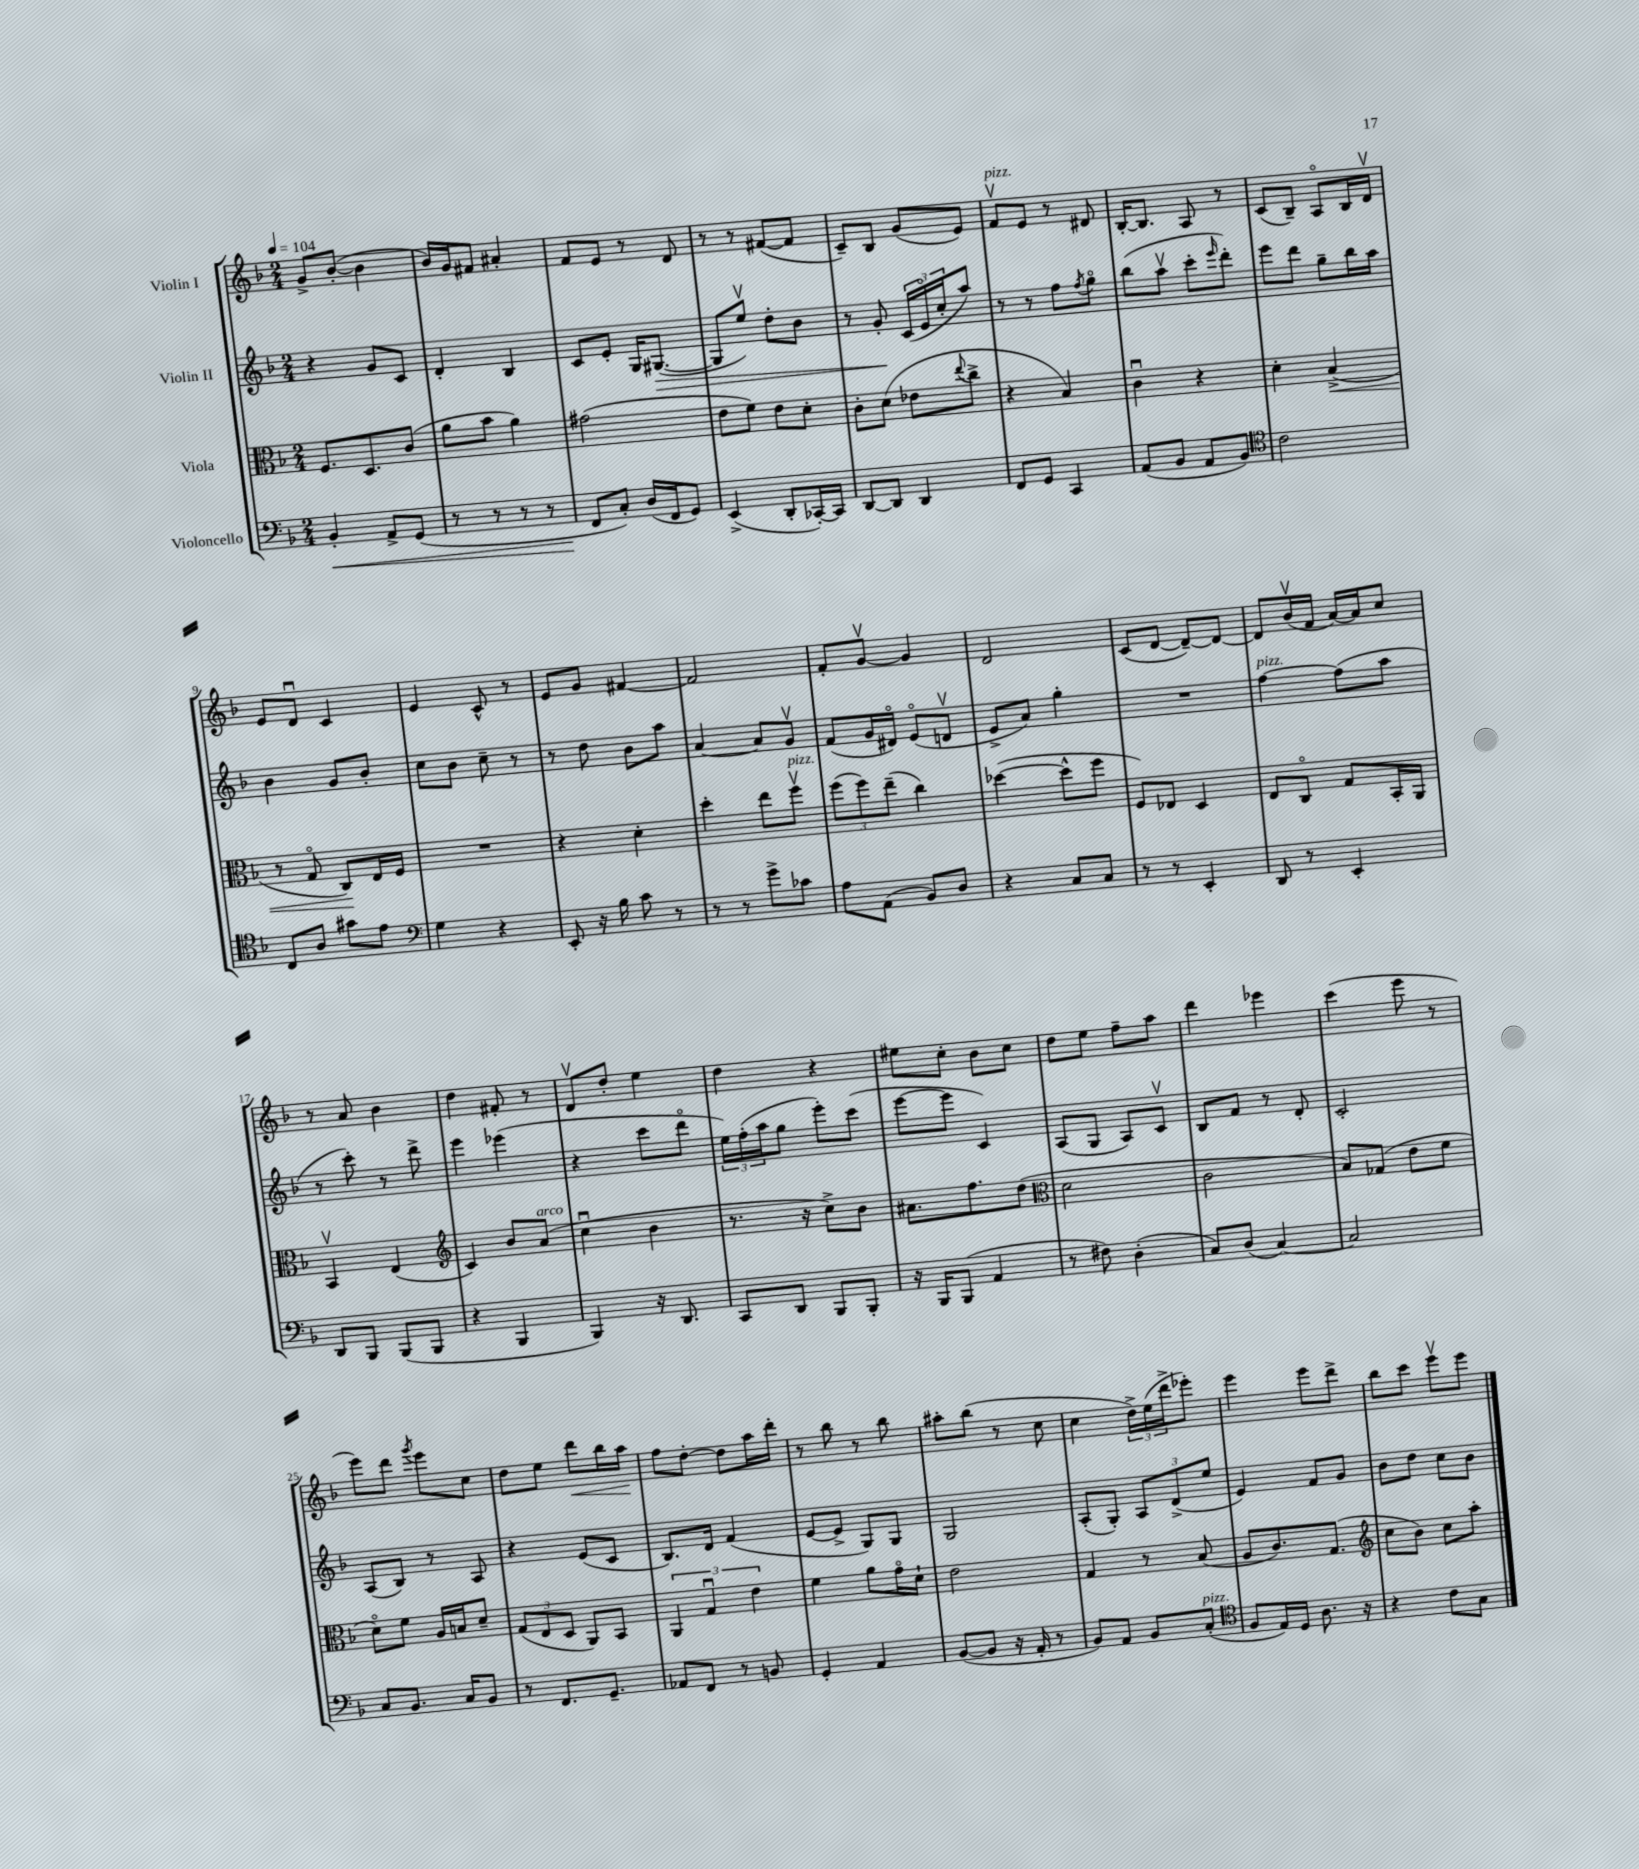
<<
\new StaffGroup <<
\new Staff = "s0" \with { instrumentName = "Violin I" } {
    \clef treble \key f \major \numericTimeSignature \time 2/4 \tempo 4 = 104
    g'8-> bes'8~-.( bes'4 |
    bes'16) g'16 fis'8 ais'4-. |
    f'8 e'8 r8 d'8 |
    r8 r8 fis'8~( fis'8 |
    c'8--) bes8 g'8( e'8) |
    f'8\upbow^\markup { \italic "pizz." } e'8 r8 dis'8 |
    bes16~-. bes8. a8 r8 |
    c'8( bes8--) a8\flageolet bes16 d'16\upbow |
    e'8 d'8\downbow c'4 |
    e'4 c'8-^ r8 |
    e'8 g'8 fis'4~ |
    fis'2 |
    f'8-. g'8~\upbow g'4 |
    d'2 |
    c'8( d'8~ d'8~--) d'8~ |
    d'8 bes'16\upbow( f'16 a'16~) a'16 c''8 |
    r8 a'8 bes'4 |
    d''4 fis'8-. r8 |
    d'8\upbow d''8-. e''4 |
    d''4 r4 |
    eis''8 c''8-. bes'8 c''8 |
    d''8 e''8 f''8-- a''8 |
    d'''4 ees'''4 |
    c'''4( e'''8 r8 |
    e'''8) d'''8 \acciaccatura { g'''8 } e'''8 c''8 |
    d''8 e''8 d'''8\< bes''16 a''16\! |
    f''8 d''8~-. d''8 a''16 d'''16-. |
    r8 bes''8 r8 bes''8 |
    ais''8-. bes''8( r8 c''8 |
    c''4 \tuplet 3/2 { d''16->) e''16( d'''16-> } ees'''8-.) |
    e'''4 e'''8 d'''8-> |
    bes''8 c'''8 e'''8\upbow e'''8 \bar "|." |
}
\new Staff = "s1" \with { instrumentName = "Violin II" } {
    \clef treble \key f \major \numericTimeSignature \time 2/4
    r4 g'8 c'8 |
    d'4-. bes4 |
    c'8 e'8-. g16 gis8.~\>( |
    gis8 e''8\upbow) d''8-. bes'8 |
    r8 g'8-.\! \tuplet 3/2 { c'16( e'16\flageolet c''16-. } a''8) |
    r8 r8 f''8 \acciaccatura { f''8 } g''8\flageolet |
    bes''8( a''8\upbow c'''8-. \grace { e'''16 } d'''8-.) |
    e'''8 d'''8 g''8-- bes''16 a''16 |
    bes'4 g'8 bes'8-. |
    c''8 bes'8 c''8-- r8 |
    r8 d''8 bes'8 a''8 |
    a'4~ a'8 g'8\upbow |
    f'8( g'16 dis'16\flageolet) e'8\flageolet( d'8\upbow |
    e'8-> a'8) g''4-. |
    R2 |
    f''4~^\markup { \italic "pizz." } f''8( a''8 |
    r8 c'''8-.) r8 d'''8-> |
    e'''4 ees'''4( |
    r4 c'''8 d'''8\flageolet |
    \tuplet 3/2 { e''16) f''16-.( a''16 } g''8 e'''8-.) c'''8( |
    e'''8~ e'''8 c'4) |
    a8( g8 a8) c'8\upbow |
    bes8 f'8 r8 d'8-. |
    c'2-. |
    a8( bes8) r8 a8 |
    r4 e'8( c'8 |
    bes8.) d'16 f'4( |
    e'8~ e'8-> g8) g8 |
    g2 |
    a8-.( g8-.) \tuplet 3/2 { a8 d'8->( e''8 } |
    e'4) f'8 g'8 |
    bes'8 d''8 c''8 bes'8 \bar "|." |
}
\new Staff = "s2" \with { instrumentName = "Viola" } {
    \clef alto \key f \major \numericTimeSignature \time 2/4
    f8. d8. c'8( |
    a'8 bes'8 a'4) |
    gis'2( |
    e'8 f'8) e'8 d'8-. |
    c'8-. d'8( ees'8 \appoggiatura { e''8 } c''8-> |
    r4 bes4) |
    c'4\downbow r4 |
    d'4-. bes4->\<( |
    r8 g8\flageolet c8\!) e16 f16 |
    R2 |
    r4 d'4-. |
    d''4-. e''8 f''8\upbow^\markup { \italic "pizz." } |
    \tuplet 3/2 { f''8( f''8) e''8--( } c''4) |
    des''4~( des''8-^ f''8 |
    f8) ees8 d4 |
    e8 c8\flageolet g8 bes,16-. a,16 |
    bes,4\upbow e4( |
    \clef treble c'4) bes'8 a'8^\markup { \italic "arco" }( |
    c''4\downbow bes'4 |
    r8. r16 c''8->) bes'8 |
    ais'8. f''8. d''8( |
    \clef alto d'2 |
    c'2 |
    bes8) ges8( e'8 f'8 |
    d'8\flageolet) f'8 a16 b16 d'8-- |
    \tuplet 3/2 { g8( e8 d8 } a,8) bes,8 |
    \tuplet 3/2 { a,4 g4\downbow e'4 } |
    f'4 a'8 g'16\flageolet d'16-! |
    e'2 |
    g4 r8 bes8( |
    a8 c'8.) g8.( |
    \clef treble c''8 bes'8) c''8 a''8-. \bar "|." |
}
\new Staff = "s3" \with { instrumentName = "Violoncello" } {
    \clef bass \key f \major \numericTimeSignature \time 2/4
    bes,4-.\< a,8-> g,8( |
    r8 r8 r8 r8 |
    f,8\! c8-.) d16( f,16 g,8) |
    e,4->( d,8-. ces,16~-.) ces,16 |
    d,8~ d,8 d,4 |
    f,8 g,8 c,4 |
    a,8( bes,8 a,8 bes,8) |
    \clef tenor c'2 |
    c8 a8 gis'8 e'8 |
    \clef bass g4 r4 |
    e,8-. r16 bes16 c'8 r8 |
    r8 r8 g'8-> ces'8 |
    a8 a,8( bes,8) d8 |
    r4 c8 c8 |
    r8 r8 e,4-. |
    d,8 r8 e,4-. |
    d,8 bes,,8 bes,,8( bes,,8 |
    r4 bes,,4 |
    bes,,4) r16 d,8. |
    c,8 d,8 bes,,8 bes,,8-. |
    r16 bes,,16 bes,,8( a,4 |
    r8 fis8) d4-.( |
    c8) d8( c4~) |
    c2 |
    c8 bes,8. c16 bes,8 |
    r8 f,8. g,8.-- |
    aes,8 f,8 r8 b,8 |
    g,4-. a,4 |
    bes,8~( bes,8 r16 a,16-. r8 |
    bes,8) a,8 bes,8 c8-.^\markup { \italic "pizz." }( |
    \clef tenor f8 e16) d16 a8. r16 |
    r4 c'8 g8 \bar "|." |
}
>>
>>
